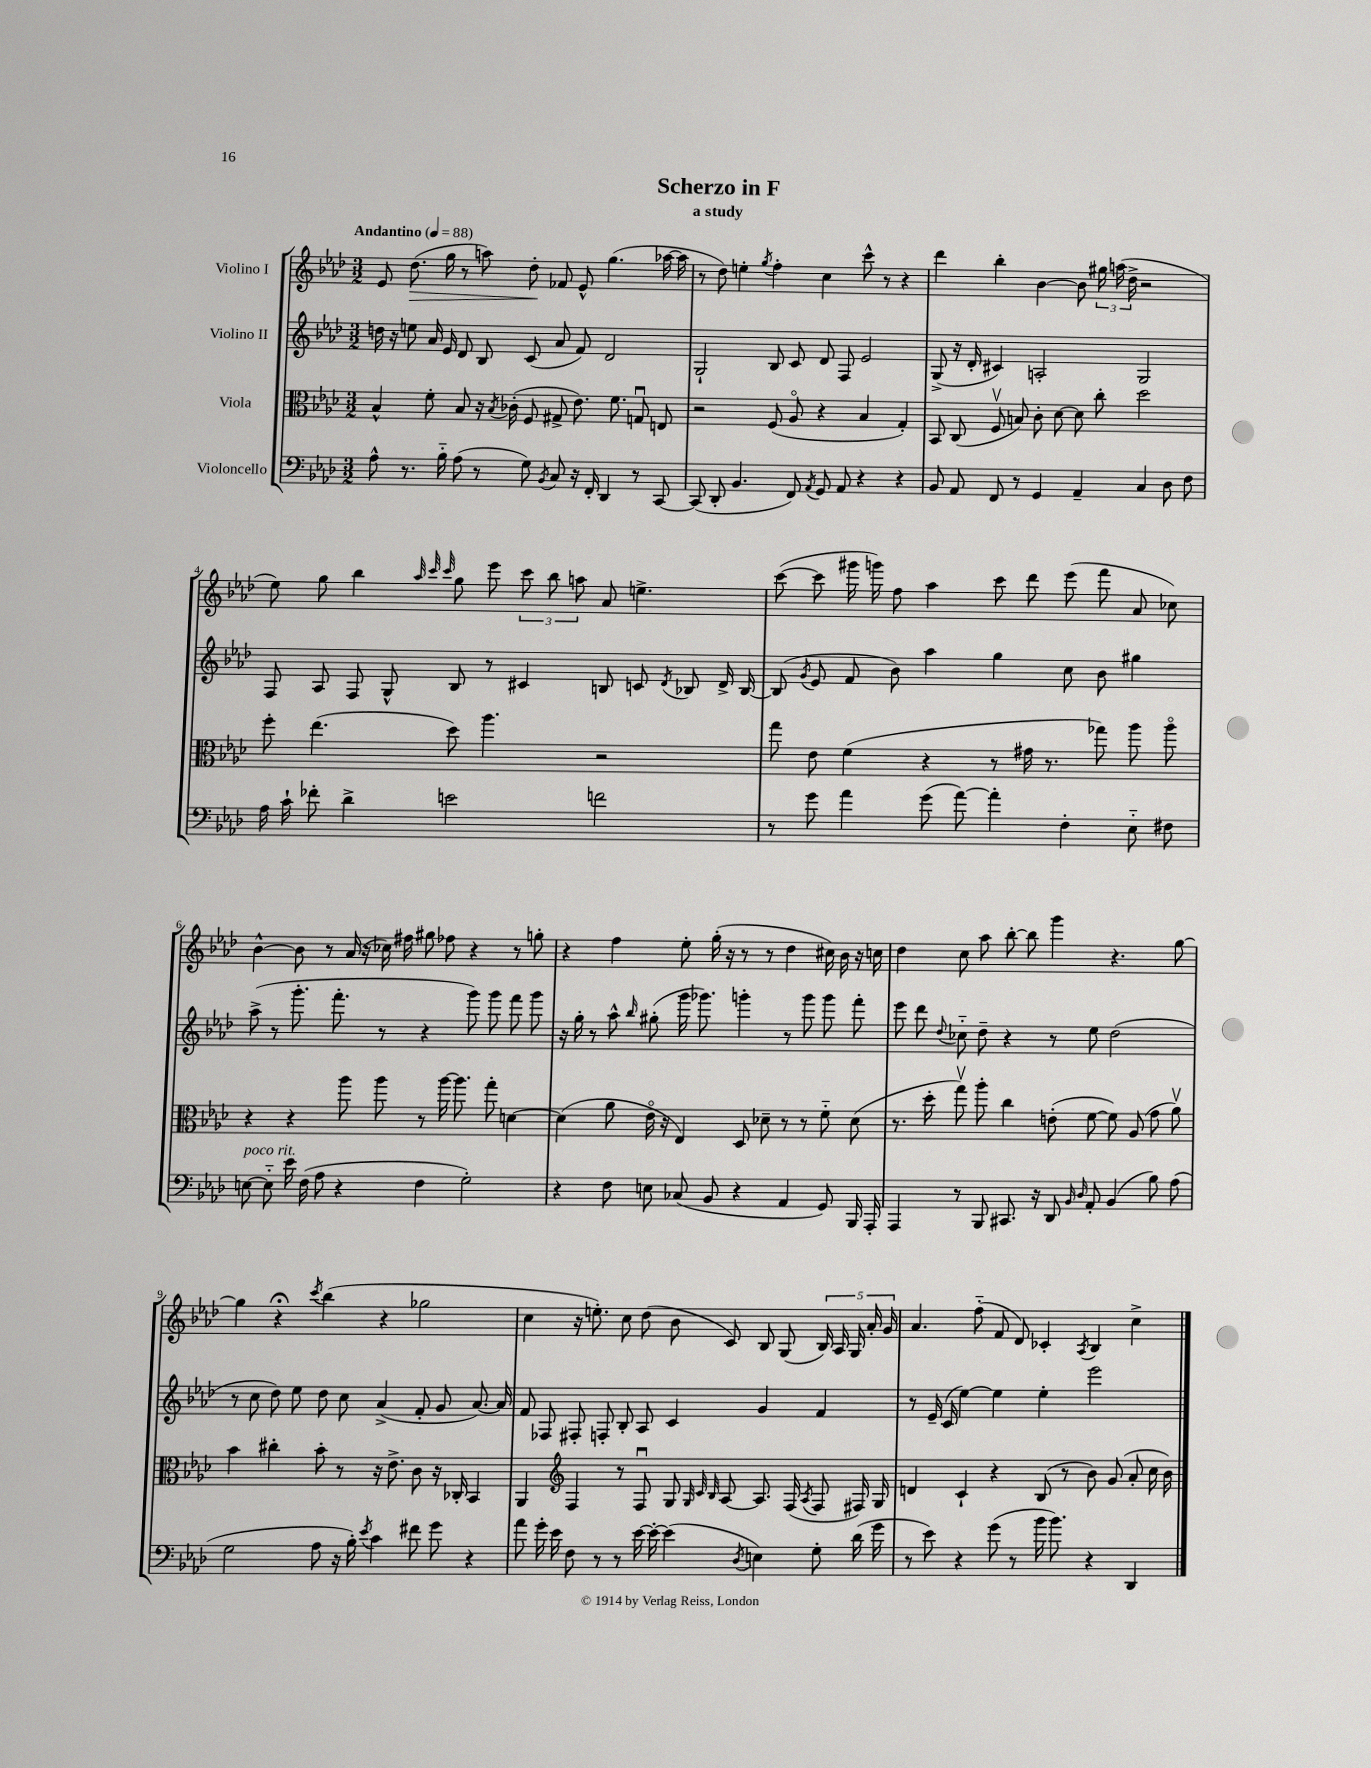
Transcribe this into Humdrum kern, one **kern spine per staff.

**kern	**kern	**kern	**kern	**dynam
*part4	*part3	*part2	*part1	*part1
*staff4	*staff3	*staff2	*staff1	*staff1
*I"Violoncello	*I"Viola	*I"Violino II	*I"Violino I	*
*clefF4	*clefC3	*clefG2	*clefG2	*
*k[b-e-a-d-]	*k[b-e-a-d-]	*k[b-e-a-d-]	*k[b-e-a-d-]	*
*M3/2	*M3/2	*M3/2	*M3/2	*
*MM88	*MM88	*MM88	*MM88	*
=1	=1	=1	=1	=1
!	!	!	!LO:TX:a:B:t=Andantino	!
8A-^^\	4B-^^/	16ddn\	8e-/	.
.	.	16r	.	.
!	!	!	!	!LO:HP:b
8.r	.	8een\	(8.dd-\	>
.	8f'\	16a-/	.	.
16B-\	.	16e-/	16gg\	.
(8A-\	8B-/	8d-/	8r	.
8r	16r	8B-/	8aan\)	.
.	8qB-/	.	.	.
.	(16c-X'\	.	.	.
8G\)	8F/	(8c/	8dd-'\	.
8qBB-/	.	.	.	.
8C/	8G#X^/	8a-/	8f-X/	]
16r	8.e-\)	8f/)	8e-^^/	.
16FF'/	.	.	.	.
4DD-/	.	2d-/	(4.gg\	.
.	8.f\	.	.	.
8r	8Gnu/	.	.	.
[8CC/	8En/	.	[16aa-X\	.
.	.	.	16aa-\]	.
=2	=2	=2	=2	=2
(8CC/]	2r	2G`/	8r	.
8DD-'/	.	.	8dd-\)	.
4.BB-/	.	.	4een'\	.
.	.	.	8qgg/	.
.	(8F/	8B-/	4ff'\	.
8FF/)	8A-/	8c/	.	.
8qAA-/	.	.	.	.
8GG/	4r	8d-/	4cc\	.
8AA-/	.	8F/	.	.
4r	4B-/	2e-/	8ccc^^\	.
.	.	.	8r	.
4r	4G'/)	.	4r	.
=3	=3	=3	=3	=3
8BB-/	8BB-/	(8G^/	4ddd-\	.
8AA-/	(8C/	16r	.	.
.	.	16d-'/	.	.
8FF/	8Fv/	4c#X/)	4bb-'\	.
8r	8Bn/)	.	.	.
4GG/	8c'\	2An'/	[4b-\	.
.	[8d-\	.	.	.
4AA-~/	8d-\]	.	8b-\]	.
.	8cc'\	.	24gg#X\	.
.	.	.	(24aan\	.
.	.	.	24dd-^\	.
4C/	2dd-\	2G/	2r	.
8D-\	.	.	.	.
8F\	.	.	.	.
!!LO:LB:g=z
=4	=4	=4	=4	=4
16A-\	8ff'\	8F/	8ee-\)	.
16c`\	.	.	.	.
8f-X'\	(4.ee-\	8A-/	8gg\	.
4d-^\	.	8F/	4bb-\	.
.	.	8G^^/	.	.
.	.	.	32qqaa-/	.
.	.	.	32qqccc/	.
.	.	.	32qqccc/	.
2en\	8dd-\)	8B-/	8gg\	.
.	4.aa-\	8r	8eee-\	.
.	.	4c#X/	12ccc\	.
.	.	.	12bb-\	.
.	.	.	12aan\	.
2fn\	2r	8Bn/	8a-/	.
.	.	8cn/	4.een^\	.
.	.	8qd-/	.	.
.	.	8B-X/	.	.
.	.	16d-^/	.	.
.	.	[16B-/	.	.
=5	=5	=5	=5	=5
8r	8gg\	(8B-/]	([8ccc\	.
.	.	8qg/	.	.
8g\	8e-\	8e-/	8ccc\]	.
4a-\	(4f\	8f/	16ggg#X\	.
.	.	.	16gggn\)	.
.	.	8b-\)	8ff\	.
(8g\	4r	4aa-\	4aa-\	.
[8a-\)	.	.	.	.
4a-'\]	8r	4gg\	8ccc\	.
.	16g#X\	.	8ddd-\	.
.	8.r	.	.	.
4F'\	.	8cc\	(8eee-\	.
.	8gg-X\)	8b-\	8fff\	.
8E-\	8aa-\	4gg#X\	8a-/	.
8F#X\	8aa-\	.	8cc-X\)	.
!!LO:LB:g=z
=6	=6	=6	=6	=6
!LO:TX:a:i:t=poco rit.	!	!	!	!
[8En\	4r	(8aa-^\	[4b-^^\	.
8E\]	.	8r	.	.
16e-\	4r	8.ggg'\	8b-\]	.
(16F\	.	.	.	.
8A-\	.	.	8r	.
.	.	8.fff'\	.	.
4r	8aa-\	.	(16a-/	.
.	.	.	16r	.
.	8aa-\	8r	16cc-X\)	.
.	.	.	16ff#X\	.
4F\	8r	4r	8gg#X\	.
.	[16aa-\	.	8ff-X\	.
.	8.aa-\]	.	.	.
2G'\)	.	8ggg\)	4r	.
.	8gg'\	8ggg\	.	.
.	[4dn\	8fff\	8r	.
.	.	8ggg\	8ggn'\	.
=7	=7	=7	=7	=7
4r	(4d\]	16r	4r	.
.	.	16gg'\	.	.
.	.	8r	.	.
8F\	8a-\	8aa-^^\	4ff\	.
.	.	16qqbb-/	.	.
8En\	16e-\	(8gg#X'\	.	.
.	16r	.	.	.
(8C-X/	4E-/)	16ggg\	8ee-'\	.
.	.	8.ggg-X\)	.	.
8BB-/	.	.	(16gg'\	.
.	.	.	16r	.
4r	8D-/	4gggn'\	8r	.
.	8d-X~\	.	8r	.
4AA-/	8r	8r	4dd-\	.
.	8r	8ggg\	.	.
8GG/)	8f\	8ggg\	16cc#X\)	.
.	.	.	16b-\	.
16BBB-/	(8d-\	8fff'\	16r	.
16AAA-'/	.	.	16ccn\	.
=8	=8	=8	=8	=8
4AAA-/	8.r	8eee-\	4dd-\	.
.	.	8ddd-\	.	.
.	16dd-'\	.	.	.
.	.	8qqdd-/	.	.
8r	8ggv\)	8cc-X\	8cc\	.
8BBB-/	8aa-'\	8dd-~\	8aa-\	.
8.CC#X/	4cc\	4r	[8bb-'\	.
.	.	.	8bb-\]	.
16r	.	.	.	.
8DD-/	(8en'\	8r	4ggg\	.
16qqBB-/	.	.	.	.
16qqD-/	.	.	.	.
8AA-'/	[8f\	8ee-\	.	.
(4BB-/	8f\])	(2dd-\	4.r	.
.	(8A-/	.	.	.
8B-\)	8g\	.	.	.
(8A-\	8a-v\)	.	[8gg\	.
!!LO:LB:g=z
=9	=9	=9	=9	=9
2G\	4b-\	8r	4gg\]	.
.	.	8cc\	.	.
.	4cc#X'\	8dd-\)	4r;<	.
.	.	8ee-\	.	.
.	.	.	8qccc/	.
8A-\	8b-'\	8dd-\	(4bb-\	.
16r	8r	8cc\	.	.
16B-'\)	.	.	.	.
8qe-/	.	.	.	.
4c\	16r	(4a-^/	4r	.
.	8.e-^\	.	.	.
8f#X\	8c\	8f'/	2gg-X\	.
8g\	16r	8g/	.	.
.	16C-X'/	.	.	.
4r	4BB-/	[8.a-/)	.	.
.	.	16a-/]	.	.
=10	=10	=10	=10	=10
8a-\	4AA-/	8f/	4cc\	.
16g'\	.	8F-X/	.	.
16e-\	.	.	.	.
*	*clefG2	*	*	*
8F\	4F/	8F#X'/	16r	.
.	.	.	8.een'\)	.
8r	.	8Fn'/	.	.
8r	8r	8B-'/	8cc\	.
[16e-\	8Fu/	8A-/	(8dd-\	.
16e-'\_	.	.	.	.
(4e-\]	8G/	4c/	8b-\	.
.	32qqG/	.	.	.
.	32qqc/	.	.	.
.	32qqB-/	.	.	.
.	[8A-/	.	8c/)	.
8qD-/	.	.	.	.
4En\)	8.A-/]	4g/	8B-/	.
.	.	.	(8G/	.
.	(16F/	.	.	.
.	8qA-/	.	.	.
8G'\	8F/	4f/	20B-/)	.
.	.	.	20A-/	.
.	.	.	20G/	.
(16d-\	16F#X/)	.	.	.
.	.	.	20a-'/	.
16g\	16G/	.	.	.
.	.	.	20g/	.
=11	=11	=11	=11	=11
8r	4dn/	8r	4.a-/	.
8e-\)	.	16e-~/	.	.
.	.	(16c/	.	.
4r	4c`/	[4ee-\)	.	.
.	.	.	(8ff\	.
(8g\	4r	4ee-\]	8f/	.
8r	.	.	8d-/)	.
16b-\	(8B-/	4ee-'\	4c-X'/	.
8.b-\)	.	.	.	.
.	8r	.	.	.
.	.	.	8qA-/	.
4r	8b-\)	2eee-\	4B-/	.
.	(8g/	.	.	.
4DD-/	8a-'/	.	4cc^\	.
.	16cc\	.	.	.
.	16b-\)	.	.	.
==	==	==	==	==
*-	*-	*-	*-	*-
